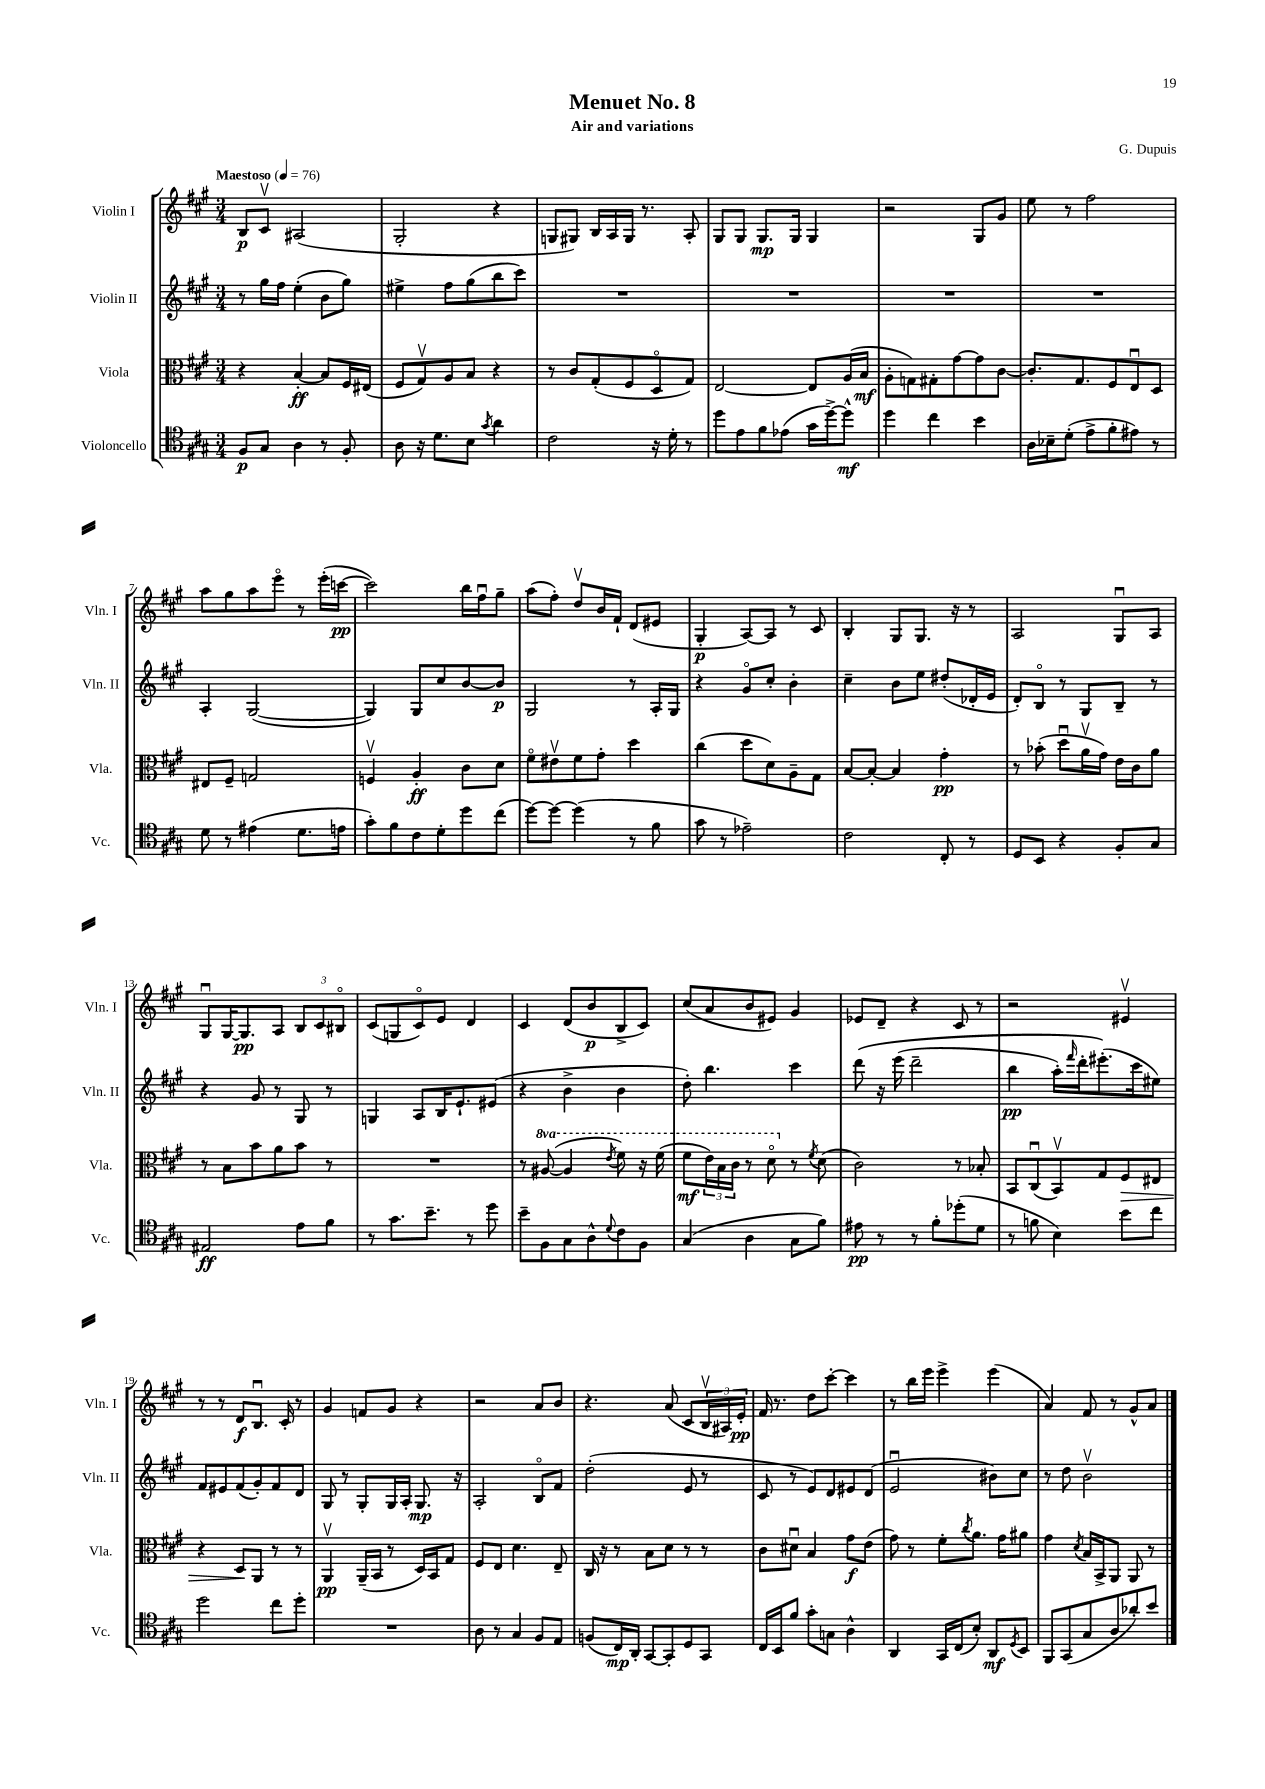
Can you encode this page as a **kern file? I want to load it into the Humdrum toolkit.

**kern	**dynam	**kern	**dynam	**kern	**dynam	**kern	**dynam
*part4	*part4	*part3	*part3	*part2	*part2	*part1	*part1
*staff4	*staff4	*staff3	*staff3	*staff2	*staff2	*staff1	*staff1
*I"Violoncello	*	*I"Viola	*	*I"Violin II	*	*I"Violin I	*
*I'Vc.	*	*I'Vla.	*	*I'Vln. II	*	*I'Vln. I	*
*clefC4	*	*clefC3	*	*clefG2	*	*clefG2	*
*k[f#c#g#]	*	*k[f#c#g#]	*	*k[f#c#g#]	*	*k[f#c#g#]	*
*M3/4	*	*M3/4	*	*M3/4	*	*M3/4	*
*MM76	*	*MM76	*	*MM76	*	*MM76	*
=1	=1	=1	=1	=1	=1	=1	=1
!	!	!	!	!	!	!LO:TX:a:B:t=Maestoso	!
8F#/L	p	4r	.	8r	.	8B/L	p
8G#/J	.	.	.	16gg#\LL	.	8c#v/J	.
.	.	.	.	16ff#\JJ	.	.	.
4A\	.	[4B'/	ff	(4ee'\	.	(2A#X/	.
8r	.	8B/L]	.	8b\L	.	.	.
8F#'/	.	16F#/L	.	8gg#\J)	.	.	.
.	.	(16E#X/JJ	.	.	.	.	.
=2	=2	=2	=2	=2	=2	=2	=2
8A\	.	8F#/L	.	4ee#X^\	.	2G#'/	.
16r	.	8G#v/)	.	.	.	.	.
8.d\L	.	.	.	.	.	.	.
.	.	8A/	.	8ff#\L	.	.	.
8B\J	.	8B/J	.	(8gg#\	.	.	.
8qg#/	.	.	.	.	.	.	.
4a\	.	4r	.	8bb\	.	4r	.
.	.	.	.	8ccc#\J)	.	.	.
=3	=3	=3	=3	=3	=3	=3	=3
2c#\	.	8r	.	2.r	.	8Gn/L	.
.	.	8c#/L	.	.	.	8G#X/J)	.
.	.	(8G#'/	.	.	.	16B/LL	.
.	.	.	.	.	.	16A/	.
.	.	8F#/	.	.	.	16G#/JJ	.
.	.	.	.	.	.	8.r	.
16r	.	8D/	.	.	.	.	.
16d'\	.	.	.	.	.	.	.
8r	.	8G#/J)	.	.	.	8A'/	.
=4	=4	=4	=4	=4	=4	=4	=4
8dd\L	.	[2E/	.	2.r	.	8G#/L	.
8e\	.	.	.	.	.	8G#/J	.
8f#\	.	.	.	.	.	8.G#/L	mp
(8e-X\J	.	.	.	.	.	.	.
.	.	.	.	.	.	16G#/Jk	.
16g#\LL	.	8E/L]	.	.	.	4G#/	.
[16dd^\J)	.	.	.	.	.	.	.
8dd^^\J]	mf	(16A/L	.	.	.	.	.
.	.	16B/JJ	mf	.	.	.	.
=5	=5	=5	=5	=5	=5	=5	=5
4dd\	.	8A'\L	.	2.r	.	2r	.
.	.	8Gn\)	.	.	.	.	.
4cc#\	.	8G#X'\	.	.	.	.	.
.	.	[8g#\	.	.	.	.	.
4b\	.	8g#\]	.	.	.	8G#/L	.
.	.	[8c#\J	.	.	.	8g#/J	.
=6	=6	=6	=6	=6	=6	=6	=6
16A\LL	.	8.c#'/L]	.	2.r	.	8ee\	.
16B-X~\J	.	.	.	.	.	.	.
(8d'\J	.	.	.	.	.	8r	.
.	.	8.G#/	.	.	.	.	.
8e^\L	.	.	.	.	.	2ff#\	.
8f#'\	.	8F#/	.	.	.	.	.
8e#X\J)	.	8Eu/	.	.	.	.	.
8r	.	8D/J	.	.	.	.	.
!!LO:LB:g=z
=7	=7	=7	=7	=7	=7	=7	=7
8d\	.	8E#X/L	.	4A'/	.	8aa\L	.
8r	.	8F#~/J	.	.	.	8gg#\	.
(4e#X\	.	2Gn/	.	([2G#/	.	8aa\	.
.	.	.	.	.	.	8eee\J	.
8.d\L	.	.	.	.	.	8r	.
.	.	.	.	.	.	(16eee'\LL	.
16en\Jk	.	.	.	.	.	[16cccn\JJ	pp
=8	=8	=8	=8	=8	=8	=8	=8
8g#'\L)	.	4Fnv/	.	4G#/])	.	2ccc\])	.
8f#\	.	.	.	.	.	.	.
8c#\	.	4A'/	ff	8G#/L	.	.	.
8d'\	.	.	.	8cc#/	.	.	.
8dd\	.	8c#\L	.	[8b/	.	16bb\LL	.
.	.	.	.	.	.	16ff#u\J	.
(8cc#\J	.	8d\J	.	8b/J]	p	8gg#~\J	.
=9	=9	=9	=9	=9	=9	=9	=9
[8dd\L)	.	8f#\L	.	2G#/	.	(8aa\L	.
8dd\J_	.	8e#Xv\	.	.	.	8ff#'\J)	.
(4dd\]	.	8f#\	.	.	.	8ddv/L	.
.	.	8g#'\J	.	.	.	16b/L	.
.	.	.	.	.	.	16f#`/JJ	.
8r	.	4dd\	.	8r	.	(8d/L	.
8f#\	.	.	.	16A'/LL	.	8e#X/J	.
.	.	.	.	16G#/JJ	.	.	.
=10	=10	=10	=10	=10	=10	=10	=10
8g#\	.	(4cc#\	.	4r	.	4G#'/	p
8r	.	.	.	.	.	.	.
2e-X~\)	.	8dd\L	.	8g#/L	.	[8A/L)	.
.	.	8d\)	.	8cc#'/J	.	8A/J]	.
.	.	8A~\	.	4b'\	.	8r	.
.	.	8G#\J	.	.	.	8c#/	.
=11	=11	=11	=11	=11	=11	=11	=11
2c#\	.	[8B/L	.	4cc#~\	.	4B'/	.
.	.	8B'/J_	.	.	.	.	.
.	.	4B/]	.	8b\L	.	8G#/L	.
.	.	.	.	8ee\J	.	8.G#/J	.
8C#'/	.	4g#'\	pp	(8dd#X'/L	.	.	.
.	.	.	.	.	.	16r	.
8r	.	.	.	16d-X'/L	.	8r	.
.	.	.	.	16e/JJ	.	.	.
=12	=12	=12	=12	=12	=12	=12	=12
8D/L	.	8r	.	8d'/L)	.	2A/	.
8BB/J	.	(8b-X'\	.	8B/J	.	.	.
4r	.	8ddu\L	.	8r	.	.	.
.	.	16av\L	.	8G#/L	.	.	.
.	.	16g#\JJ)	.	.	.	.	.
8F#'/L	.	16e\LL	.	8B~/J	.	8G#u/L	.
.	.	16c#\J	.	.	.	.	.
8G#/J	.	8a\J	.	8r	.	8A/J	.
!!LO:LB:g=z
=13	=13	=13	=13	=13	=13	=13	=13
2E#X/	ff	8r	.	4r	.	8G#u/L	.
.	.	8B\L	.	.	.	[16G#/K	.
.	.	.	.	.	.	8.G#/]	pp
.	.	8b\	.	8g#/	.	.	.
.	.	8a\	.	8r	.	8A/J	.
8e\L	.	8b\J	.	8G#/	.	12B/L	.
.	.	.	.	.	.	12c#/	.
8f#\J	.	8r	.	8r	.	.	.
.	.	.	.	.	.	12B#X/J	.
=14	=14	=14	=14	=14	=14	=14	=14
8r	.	2.r	.	4Gn/	.	(8c#/L	.
8.g#\L	.	.	.	.	.	8Gn/	.
.	.	.	.	8A/L	.	8c#/)	.
8.b~\J	.	.	.	.	.	.	.
.	.	.	.	16B/K	.	8e/J	.
.	.	.	.	8.e`/	.	.	.
8r	.	.	.	.	.	4d/	.
8dd\	.	.	.	(8e#X/J	.	.	.
=15	=15	=15	=15	=15	=15	=15	=15
8b~\L	.	8r	.	4r	.	4c#/	.
*	*	*8va	*	*	*	*	*
8F#\	.	([8a#X/	.	.	.	.	.
8G#\	.	4a#/]	.	4b^\	.	(8d/L	.
8A^^\	.	.	.	.	.	8b/	p
8qqd/	.	8qee/	.	.	.	.	.
8c#\	.	8ff#\)	.	4b\	.	8B^/	.
8F#\J	.	16r	.	.	.	8c#/J)	.
.	.	(16ff#\	.	.	.	.	.
=16	=16	=16	=16	=16	=16	=16	=16
(4G#/	.	8ff#\L	mf	8dd'\)	.	(8cc#/L	.
.	.	24ee\L)	.	4.bb\	.	8a/	.
.	.	24b\	.	.	.	.	.
.	.	24cc#\JJ	.	.	.	.	.
4A\	.	8r	.	.	.	8b/	.
.	.	8dd\	.	.	.	8e#X/J)	.
*	*	*X8va	*	*	*	*	*
8G#\L	.	8r	.	4ccc#\	.	4g#/	.
.	.	8qf#/	.	.	.	.	.
8f#\J)	.	(8d\	.	.	.	.	.
=17	=17	=17	=17	=17	=17	=17	=17
8e#X\	pp	2c#\)	.	(8ddd\	.	8e-X/L	.
8r	.	.	.	16r	.	8d~/J	.
.	.	.	.	(16eee\	.	.	.
8r	.	.	.	2ddd~\	.	4r	.
8f#'\L	.	.	.	.	.	.	.
(8dd-X'\	.	8r	.	.	.	8c#/	.
8d\J	.	8B-X'/	.	.	.	8r	.
=18	=18	=18	=18	=18	=18	=18	=18
8r	.	8BB/L	.	4bb\	pp	2r	.
8fn\	.	(8C#u/	.	.	.	.	.
4B\)	.	8BBv/)	.	16aa'\LL)	.	.	.
.	.	.	.	16qqfff#/	.	.	.
.	.	.	.	16ddd'\J	.	.	.
.	.	8G#/	.	(8.eee#X'\)	.	.	.
!	!	!	!LO:HP:b	!	!	!	!
8b\L	.	8F#/	>	.	.	4e#Xv/	.
.	.	.	.	16ccc#\k	.	.	.
8cc#\J	.	8E#X/J	.	8ee#X\J)	.	.	.
!!LO:LB:g=z
=19	=19	=19	=19	=19	=19	=19	=19
2dd\	.	4r	.	8f#/L	.	8r	.
.	.	.	.	8e#X/	.	8r	.
.	.	8D/L	.	(8f#/	.	8d/L	f
.	.	8AA/J	]	8g#'/)	.	8.Bu/J	.
8cc#\L	.	8r	.	8f#/	.	.	.
.	.	.	.	.	.	16c#'/	.
8dd'\J	.	8r	.	8d/J	.	8r	.
=20	=20	=20	=20	=20	=20	=20	=20
2.r	.	4AAv/	pp	8G#/	.	4g#/	.
.	.	.	.	8r	.	.	.
.	.	(16AA~/LL	.	8G#'/L	.	8fn/L	.
.	.	16BB/JJ	.	.	.	.	.
.	.	8r	.	16G#/L	.	8g#/J	.
.	.	.	.	16A'/JJ	.	.	.
.	.	16D/LL)	.	8.G#/	mp	4r	.
.	.	16BB/J	.	.	.	.	.
.	.	8G#/J	.	.	.	.	.
.	.	.	.	16r	.	.	.
=21	=21	=21	=21	=21	=21	=21	=21
8A\	.	8F#/L	.	2A'/	.	2r	.
8r	.	8E/J	.	.	.	.	.
4G#/	.	4.d\	.	.	.	.	.
8F#/L	.	.	.	8B/L	.	8a/L	.
8E/J	.	8E~/	.	8f#/J	.	8b/J	.
=22	=22	=22	=22	=22	=22	=22	=22
(8Fn/L	.	16C#/	.	(2dd'\	.	4.r	.
.	.	16r	.	.	.	.	.
16C#/L)	mp	8r	.	.	.	.	.
16AA'/JJ	.	.	.	.	.	.	.
[8GG#/L	.	8B\L	.	.	.	.	.
8GG#'/]	.	8d\J	.	.	.	(8a/	.
8D/	.	8r	.	8e/	.	8c#/L	.
8GG#/J	.	8r	.	8r	.	24Bv/L	.
.	.	.	.	.	.	24A#X/)	.
.	.	.	.	.	.	24e'/JJ	pp
=23	=23	=23	=23	=23	=23	=23	=23
16C#/LL	.	8c#\L	.	8c#/	.	16f#/	.
16BB/J	.	.	.	.	.	8.r	.
8f#/J	.	8d#Xu\J	.	8r	.	.	.
8g#'\L	.	4B/	.	8e/L)	.	8dd\L	.
8Gn\J	.	.	.	8d/	.	[8ccc#'\J	.
4A^^\	.	8g#\L	f	8e#X/	.	4ccc#\]	.
.	.	(8e\J	.	(8d/J	.	.	.
=24	=24	=24	=24	=24	=24	=24	=24
4AA/	.	8g#\)	.	2eu/	.	8r	.
.	.	8r	.	.	.	16bb\LL	.
.	.	.	.	.	.	16eee\JJ	.
16GG#/LL	.	8f#'\L	.	.	.	4eee^\	.
(16C#/J	.	.	.	.	.	.	.
.	.	8qcc#/	.	.	.	.	.
8B'/J)	.	8.a\J	.	.	.	.	.
8AA/L	mf	.	.	8b#X\L)	.	(4eee\	.
.	.	16g#\KL	.	.	.	.	.
8qD/	.	.	.	.	.	.	.
8BB/J	.	8a#X\J	.	8cc#\J	.	.	.
=25	=25	=25	=25	=25	=25	=25	=25
8FF#/L	.	4g#\	.	8r	.	4a/)	.
(8GG#/	.	.	.	8dd\	.	.	.
.	.	8qd/	.	.	.	.	.
8G#/	.	16B/LL	.	2bv\	.	8f#/	.
.	.	16BB^/J	.	.	.	.	.
8A/	.	8AA/J	.	.	.	8r	.
8a-X'/)	.	8AA/	.	.	.	8g#^^/L	.
8b/J	.	8r	.	.	.	8a/J	.
==	==	==	==	==	==	==	==
*-	*-	*-	*-	*-	*-	*-	*-
